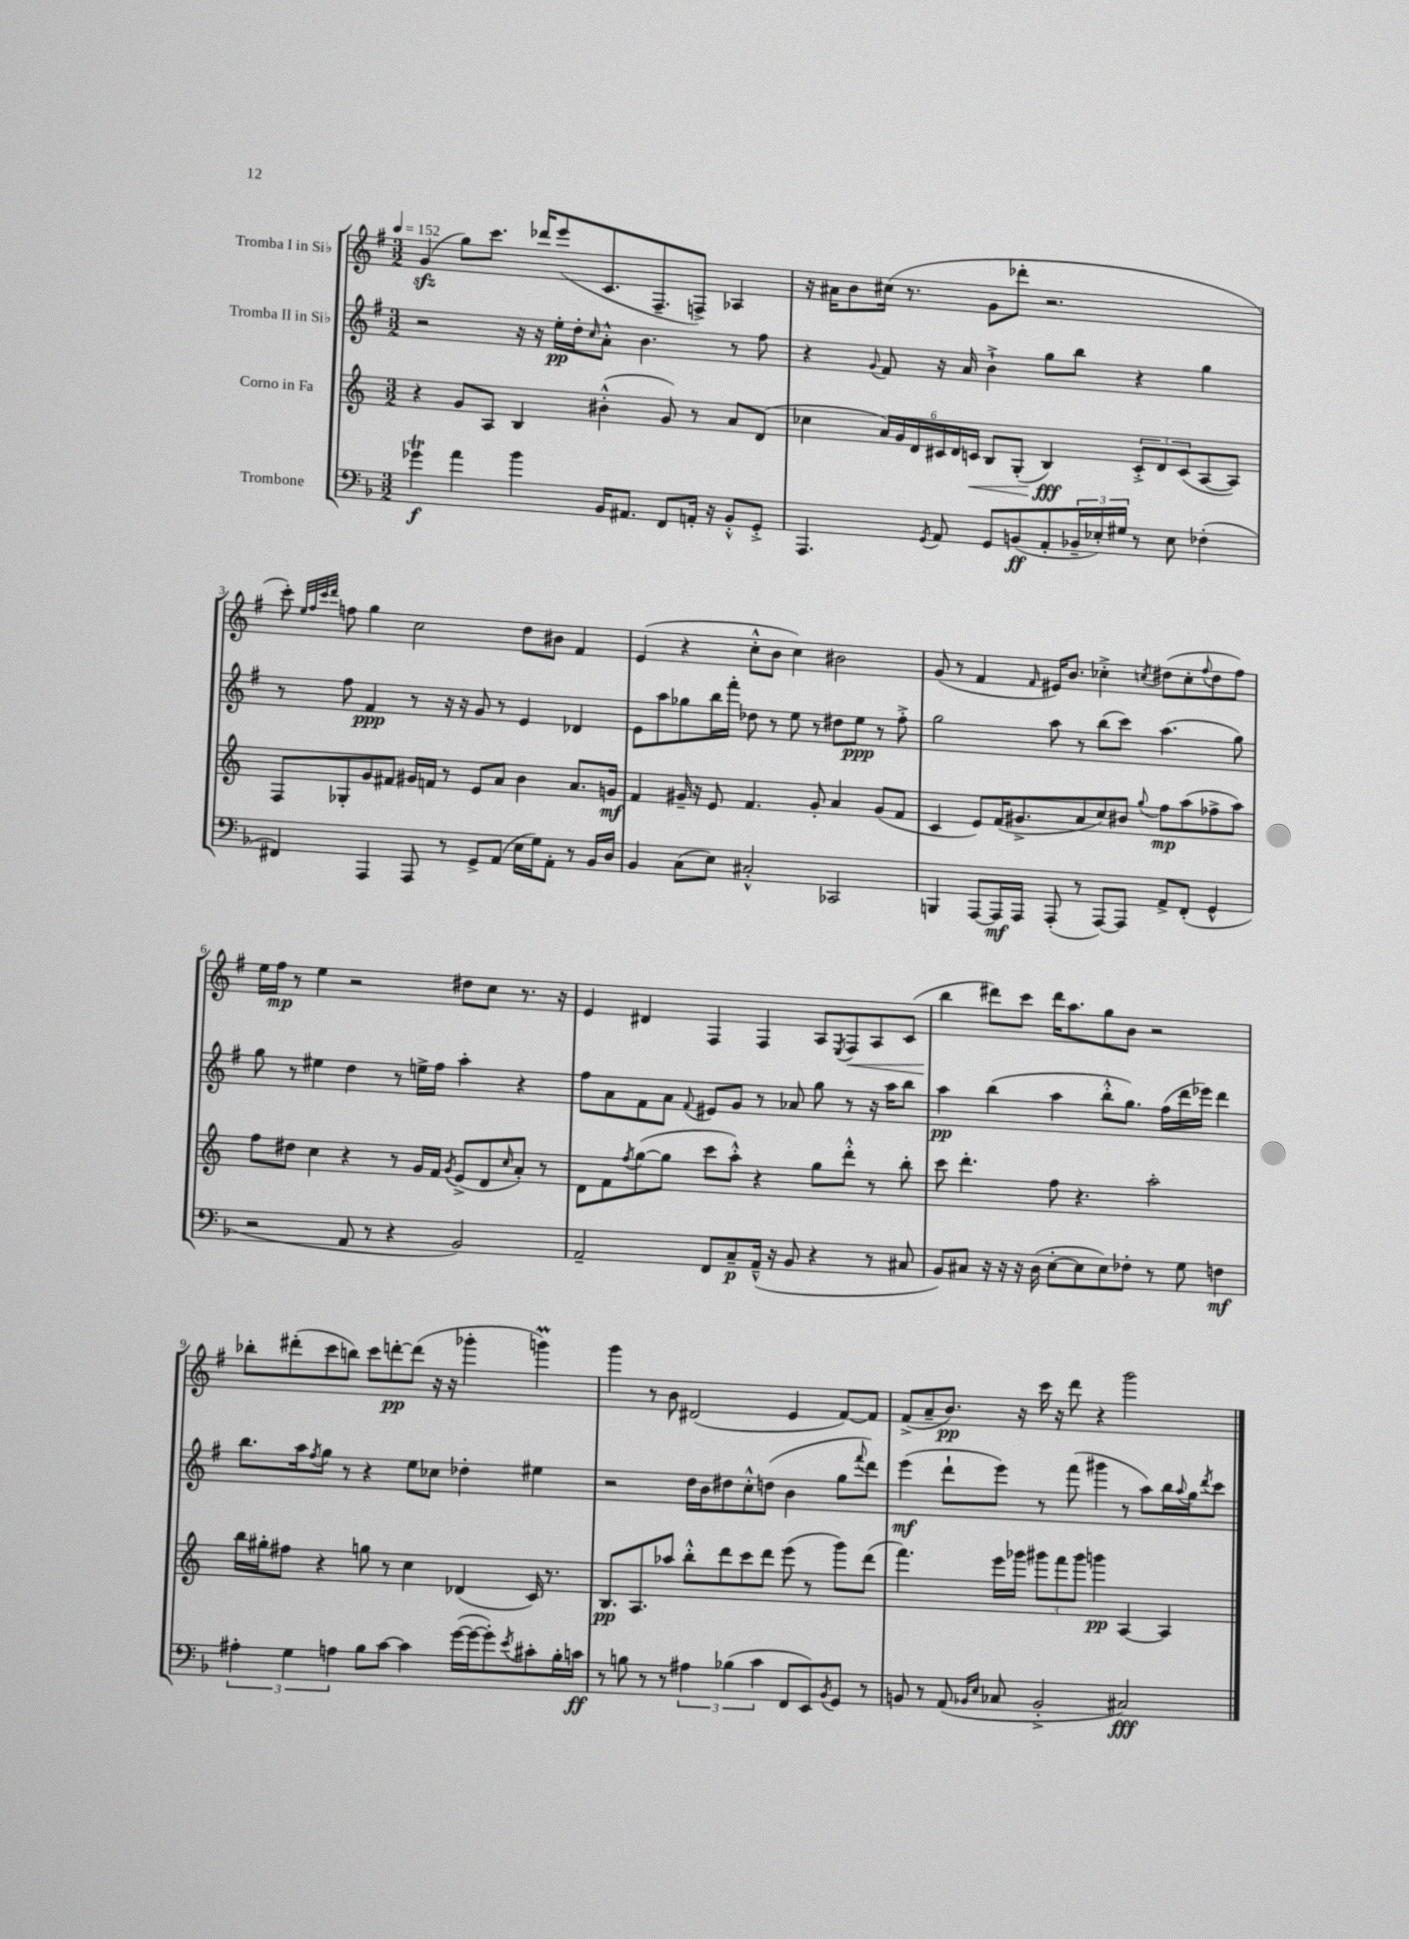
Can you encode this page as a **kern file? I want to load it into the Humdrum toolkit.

**kern	**kern	**kern	**kern
*staff4	*staff3	*staff2	*staff1
*clefF4	*clefG2	*clefG2	*clefG2
*k[b-]	*k[]	*k[f#]	*k[f#]
*M3/2	*M3/2	*M3/2	*M3/2
*MM152	*MM152	*MM152	*MM152
4g-	4r	2r	(4g
4a	8g	.	8gg)
.	8A	.	8.ccc
4b-	4B	16r	.
.	.	16r	16ddd-
.	.	16ee'	(8eee
.	.	16dd'	.
.	.	16qqcc	.
16BB-	(4b#'^^	8a'^^	8.c
8.AA#	.	.	.
.	.	4.b	.
.	.	.	8.F#~
8FF	8g)	.	.
16AA'	8r	.	8F^)
16r	.	.	.
8BB-'^^	8a	8r	4A-
8GG'^	(8d	8ff#	.
=	=	=	=
4.AAA	4cc-	4r	16r
.	.	.	16a#
.	.	.	8b
.	.	8qqg	.
.	24a)	8f#	(16cc#
.	24g	.	.
.	.	.	8.r
.	24d	.	.
8qGG	.	.	.
8AA	24c#	16r	.
.	24d	.	.
.	.	16a	.
.	24c	.	.
8GG	8B	4b`^	8g
(8BB	(8G'	.	8ddd-'
8AA'	4B)	8gg	2.r
24BB-~	.	8bb	.
24E-')	.	.	.
24G#	.	.	.
8r	12c'^	4r	.
.	12d	.	.
8E-	.	.	.
.	(12c	.	.
(4F-'	[8A	4gg	.
.	8A])	.	.
=	=	=	=
4FF#)	8F	8r	8ccc')
.	.	.	32qqee
.	.	.	32qqff#
.	.	.	32qqccc
.	.	.	32qqddd
.	8G-'	8ff#	8ff
4AAA	8g	4f#	4gg
.	8f#	.	.
8AAA	16g#	8r	2cc
.	16f	.	.
8r	8r	16r	.
.	.	16r	.
8GG^	8e	8g	.
(8AA	8a	8r	.
16E	4b	4e	8dd
16G)	.	.	.
8AA'	.	.	8b#
8r	8.a	4d-	4f#
16BB-	.	.	.
16D	16g	.	.
=	=	=	=
4BB-	4f	8e	(4e
.	.	8aa	.
(8C	16g#~	8gg-	4r
.	16r	.	.
8E)	8e	16bb	.
.	.	16fff#'	.
2C#'^^	4.f	8dd-	8cc'^^
.	.	8r	8b
.	.	8ee	4cc)
.	8g#'	8r	.
2CC-	4a	8dd#	2b#
.	.	8ee	.
.	(8g#	8r	.
.	8f	8ff#'^	.
=	=	=	=
4BBB	4c	2gg	(8g
.	.	.	8r
[8AAA	8e)	.	4f#
16AAA]	(16f	.	.
16AAA	8.g#^	.	.
.	.	.	16qqf#
(8AAA'	.	8aa	16e#)
.	.	.	8.b
8r	8a	8r	.
[8AAA)	8cc)	(8bb	4cc-'^
8AAA]	8b#	8ccc)	.
.	8qqgg	.	8qcc
8AA^	8ff	(4.aa	(8dd#
(8FF'	(8aa	.	8cc'
.	.	.	8qqff#
4GG^^	8ff-^	.	8dd#
.	8aa)	8gg)	8ff#)
=	=	=	=
2r	8ff	8gg	16ee
.	.	.	16ff#
.	8dd#	8r	8r
.	4cc	4ee#	4ee
8AA	4r	4dd	2r
8r	.	.	.
4r	8r	8r	.
.	16g	16ee^	.
.	16f	16ff#	.
.	8qg	.	.
2BB-)	(8e^	4aa'	8dd#
.	8d	.	8cc
.	16qqcc	.	.
.	8a')	4r	8.r
.	8r	.	.
.	.	.	16r
=	=	=	=
2AA~	8d	8ff#	4e
.	8f	8a	.
.	8qff	.	.
.	([8gg	8f#	4d#
.	8gg]	8a	.
.	.	8qqf#	.
8FF	8ccc	8e#	4F#
8C~	8aa'^^)	8g	.
(16AA~^^	4r	8r	4F#
16r	.	.	.
8BB-	.	8a-	.
4r	8gg	8gg	8A
.	.	.	8qE
.	8ddd'^^	8r	8F#
8r	8r	16r	8A
.	.	16aa	.
8C#	8bb'	8bb	(8c
=	=	=	=
8BB-)	8ccc	4aa	4bb
8C#	4.ddd'	.	.
16r	.	(4bb	8ddd#)
16r	.	.	.
16r	.	.	8ccc
(16D	.	.	.
[8E'	8ff	4aa	16ddd#
.	.	.	8.aa
8E]	4.r	.	.
8E)	.	8bb'^^	8gg
8F-'	.	8.gg)	8b
8r	2aa'	.	2r
.	.	(16ff#	.
8G	.	16ddd	.
.	.	16eee-)	.
4F	.	4ddd	.
=	=	=	=
6A#'	16bb	8.bb	8bb-'
.	16gg#'	.	.
.	8ff#	.	(8ddd#'
6G	.	.	.
.	.	16aa	.
.	.	8qff#	.
.	4r	8gg	8ccc
6A	.	.	.
.	.	8r	8bb)
8B-	8gg	4r	8ccc
[8c	8r	.	[8ddd'
4c]	4cc	8ee	(8ddd]
.	.	8cc-	16r
.	.	.	16r
([16g	(4d-	4dd-'	4ggg-'
16g_	.	.	.
8g'])	.	.	.
8qe	.	.	.
8c#'	16c)	4ee#	4ggg)
.	8.r	.	.
16B-'	.	.	.
16c	.	.	.
=	=	=	=
8r	8.B	2r	4ggg
8B	.	.	.
.	8.A	.	.
8r	.	.	8r
8r	8aa-	.	8b
6A#	8bb'^^	16dd	(2d#
.	.	16b	.
.	8ddd	8dd#	.
(6B-	.	.	.
.	8ccc	8cc'^^	.
6c	.	.	.
.	8ddd	(8dd	.
8FF	(8eee	4b	4e
8EE)	8r	.	.
8qBB-	.	.	.
8GG	8ggg)	8gg	[8f#)
.	.	8qqfff#	.
8r	(8ddd	8ddd)	8f#]
=	=	=	=
8BB	4.fff)	(4eee	(8f#^
8r	.	.	8a~
(8AA	.	8ddd`	8.b)
16qqBB-	.	.	.
16qqE	.	.	.
8C-	16eee	8eee)	.
.	16ggg-	.	16r
2BB-'^	12ggg#	8r	16ccc
.	.	.	16r
.	12fff	.	.
.	.	(8fff#	8ddd
.	12ggg#	.	.
.	4ggg	4ggg#	4r
2C#)	[4A	8r	2ggg
.	.	8aa)	.
.	4A]	16bb	.
.	.	8qqaa	.
.	.	16gg	.
.	.	8qddd	.
.	.	8ccc	.
==	==	==	==
*-	*-	*-	*-
